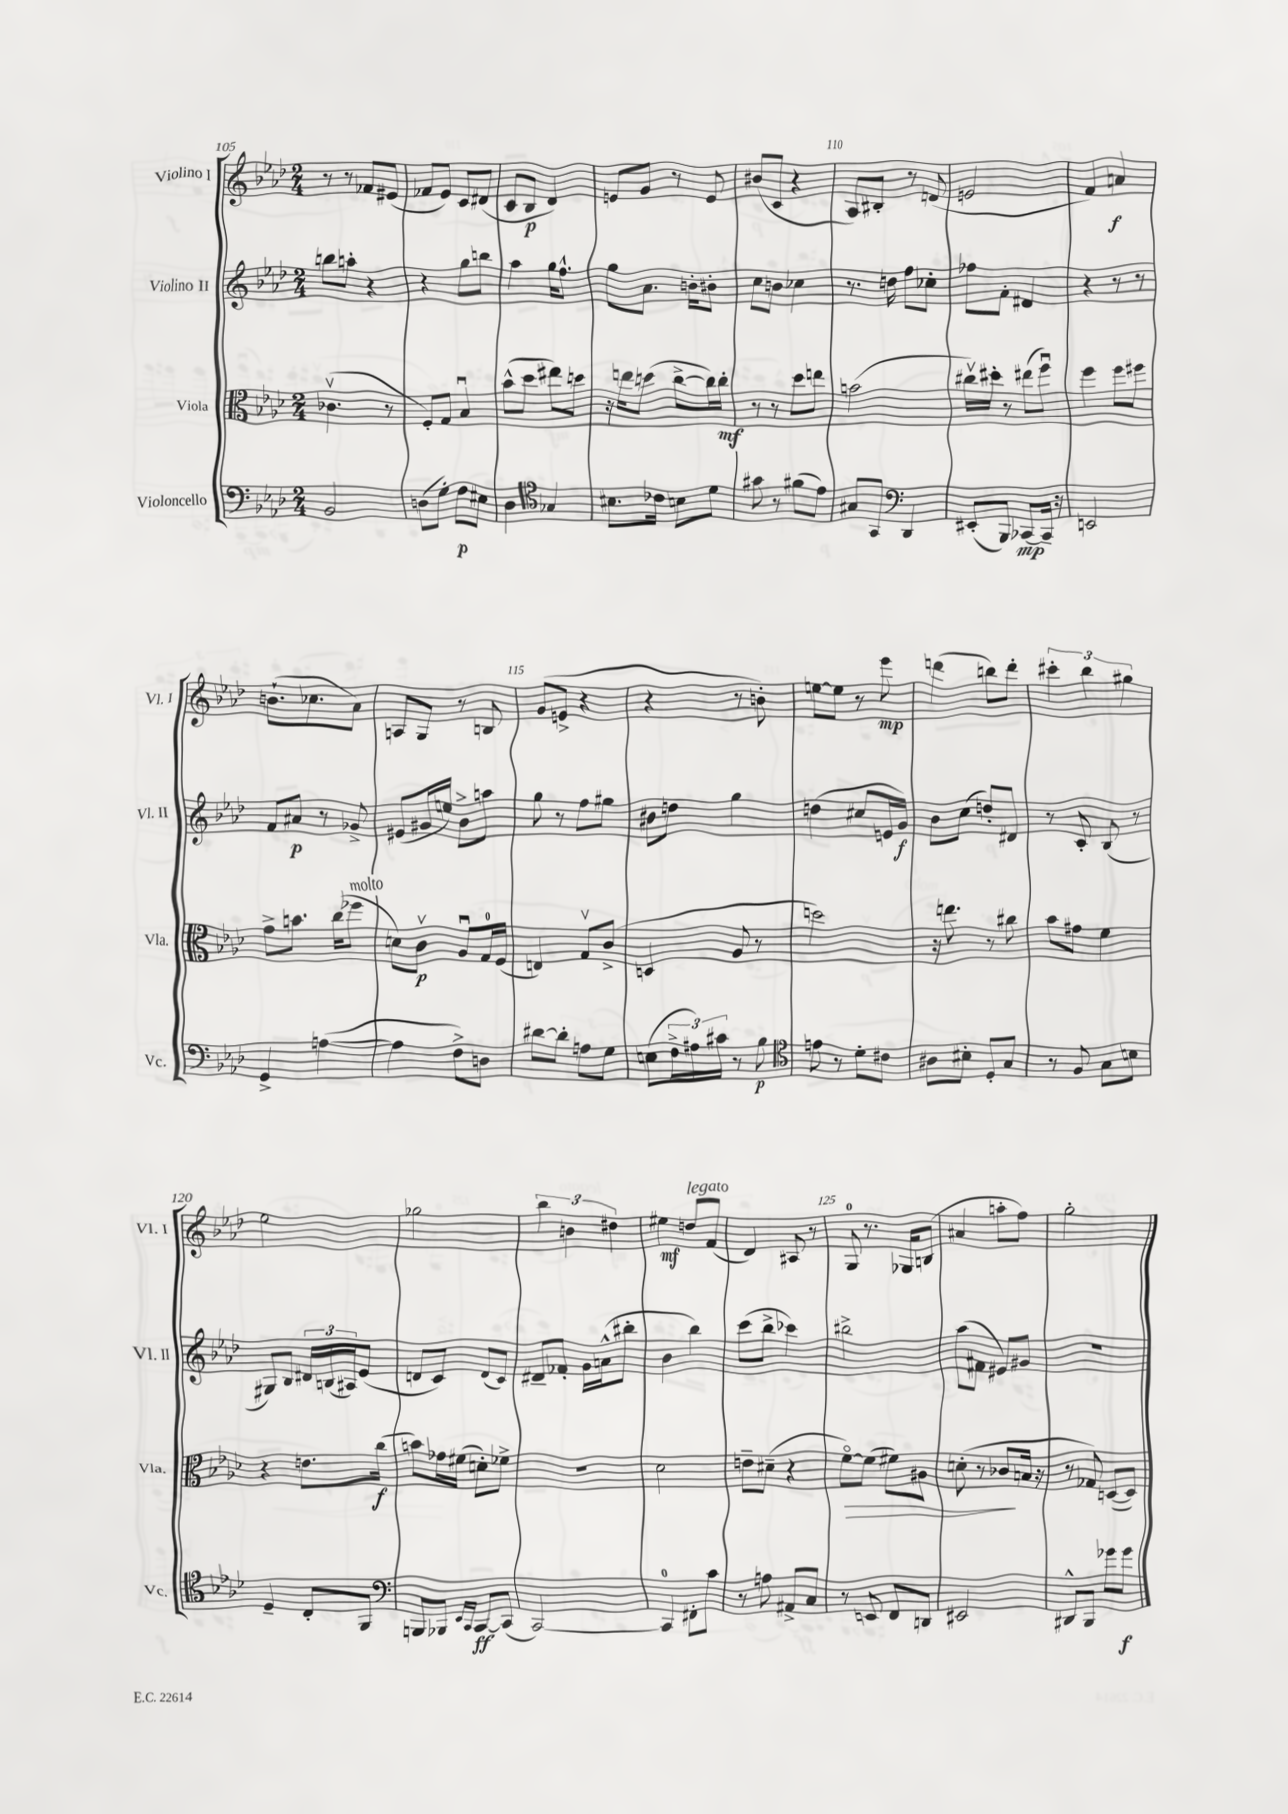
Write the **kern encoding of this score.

**kern	**dynam	**kern	**dynam	**kern	**dynam	**kern	**dynam
*part4	*part4	*part3	*part3	*part2	*part2	*part1	*part1
*staff4	*staff4	*staff3	*staff3	*staff2	*staff2	*staff1	*staff1
*I"Violoncello	*	*I"Viola	*	*I"Violino II	*	*I"Violino I	*
*I'Vc.	*	*I'Vla.	*	*I'Vl. II	*	*I'Vl. I	*
*clefF4	*	*clefC3	*	*clefG2	*	*clefG2	*
*k[b-e-a-d-]	*	*k[b-e-a-d-]	*	*k[b-e-a-d-]	*	*k[b-e-a-d-]	*
*M2/4	*	*M2/4	*	*M2/4	*	*M2/4	*
=105	=105	=105	=105	=105	=105	=105	=105
2BB-/	.	(4.c-Xv\	.	8bbn\L	.	8r	.
.	.	.	.	8aan'\J	.	8r	.
.	.	.	.	4r	.	8f-X/L	.
.	.	8r	.	.	.	(8e#X/J	.
=106	=106	=106	=106	=106	=106	=106	=106
(8Dn\L	.	8F'/L)	.	4r	.	8f-X/L	.
8G'\J)	.	8G/J	.	.	.	8e-/J)	.
8F\L	p	4B-u/	.	8gg\L	.	8c/L	.
8E#X\J	.	.	.	8bbn\J	.	(8d#X/J	.
=107	=107	=107	=107	=107	=107	=107	=107
4D-\	.	(8b-^^\L	.	4aa-\	.	8c/L	.
.	.	8dd-\J	.	.	.	8B-/J	p
*clefC4	*	*	*	*	*	*	*
4G-X/	.	8ee#X\L)	.	16gg\KL	.	4d-/)	.
.	.	.	.	8.ff^^\J	.	.	.
.	.	8ddn\J	.	.	.	.	.
=108	=108	=108	=108	=108	=108	=108	=108
8.B#X\L	.	16r	.	8gg\L	.	8en/L	.
.	.	16een\KL	.	.	.	.	.
.	.	(8ddn\J	.	8.a-\J	.	8g/J	.
16c-X\Jk	.	.	.	.	.	.	.
8Bn\L	.	[8cc^\L	.	.	.	8r	.
.	.	.	.	16bn'\KL	.	.	.
8d-\J	.	16cc\L])	.	8b#X'\J	.	8e/	.
.	.	16cc'\JJ	mf	.	.	.	.
=109	=109	=109	=109	=109	=109	=109	=109
8g#X\	.	8r	.	8cc\L	.	(8b#X/L	.
8r	.	8r	.	8bn\J	.	8c/J	.
(8f#X\L	.	8dd-\L	.	4cc-X\	.	4r	.
8e-\J)	.	8een\J	.	.	.	.	.
=110	=110	=110	=110	=110	=110	=110	=110
8G#X/L	.	(2bn\	.	8.r	.	8A-/L)	.
8GG/J	.	.	.	.	.	8B#X'/J	.
.	.	.	.	16ddn\	.	.	.
*clefF4	*	*	*	*	*	*	*
4DD-/	.	.	.	8ff\L	.	8r	.
.	.	.	.	8cc-X'\J	.	(8dn/	.
=111	=111	=111	=111	=111	=111	=111	=111
(8EE#X'/L	.	16cc#Xv\LL)	.	8ff-X\L	.	2en/	.
.	.	16dd#X'\JJ	.	.	.	.	.
8BBB-/J)	.	8r	.	8f'\J	.	.	.
[8CC-X/L	mp	(8ee#X\L	.	4d#X/	.	.	.
16CC-~/Jk]	.	8ffu\J)	.	.	.	.	.
16r	.	.	.	.	.	.	.
=112	=112	=112	=112	=112	=112	=112	=112
2EEn/	.	4ff\	.	4r	.	4f/)	.
.	.	8ff\L	.	8r	.	4an/	f
.	.	8ff#X\J	.	8r	.	.	.
!!LO:LB:g=z
=113	=113	=113	=113	=113	=113	=113	=113
4GG^/	.	8g^\L	.	8f/L	.	(8.bn`\L	.
.	.	8.bn\J	.	8a#X/J	p	.	.
.	.	.	.	.	.	8.cc-X\	.
([4An\	.	.	.	8r	.	.	.
.	.	(16cc\KL	.	.	.	.	.
!	!	!LO:TX:a:i:t=molto	!	!	!	!	!
.	.	8ff-X\J	.	8g-X^/	.	8a-\J)	.
=114	=114	=114	=114	=114	=114	=114	=114
4A\]	.	8dn\L)	.	(8e#X/L	.	8An/L	.
.	.	8cv\J	p	16g#X/L	.	8G/J	.
.	.	.	.	16een/JJ)	.	.	.
8F^\L)	.	8A-u/L	.	8b-^\L	.	8r	.
8Dn\J	.	16G/L	.	8aan\J	.	8Bn/	.
.	.	(16F/JJ	.	.	.	.	.
=115	=115	=115	=115	=115	=115	=115	=115
[8d#X\L	.	4En/)	.	8gg\	.	(8g/L	.
8d#'\J]	.	.	.	8r	.	8en^/J	.
8An\L	.	8Gv/L	.	8ff\L	.	4r	.
8G\J	.	(8c^/J	.	8gg#X\J	.	.	.
=116	=116	=116	=116	=116	=116	=116	=116
(8En\L	.	4Dn/	.	8b#X\L	.	4r	.
24F^\L	.	.	.	8ddn\J	.	.	.
24A#X\)	.	.	.	.	.	.	.
24c#X\JJ	.	.	.	.	.	.	.
8r	.	8A-/	.	4gg\	.	8r	.
8B-\	p	8r	.	.	.	8bn'\)	.
=117	=117	=117	=117	=117	=117	=117	=117
*clefC4	*	*	*	*	*	*	*
8en\	.	2ddn\)	.	(4ddn\	.	[8een\L	.
8r	.	.	.	.	.	8ee\J]	.
8d-'\L	.	.	.	8cc#X/L	.	8r	.
8c#X\J	.	.	.	16en/L	.	8eee-\	mp
.	.	.	.	16g/JJ)	f	.	.
=118	=118	=118	=118	=118	=118	=118	=118
8A#X\L	.	16r	.	8b-\L	.	(4dddn\	.
.	.	8.een\	.	.	.	.	.
8B#X'\J	.	.	.	(8cc\J	.	.	.
8D-'/L	.	8r	.	8ddn'/L)	.	8bbn\L)	.
8G/J	.	8cc#X\	.	8d#X/J	.	8ddd'\J	.
=119	=119	=119	=119	=119	=119	=119	=119
8r	.	8b-\L	.	8r	.	6ccc#X'\	.
8F/	.	8g#X\J	.	8c'/	.	.	.
.	.	.	.	.	.	6bb-\	.
8G\L	.	4f\	.	(8B-/	.	.	.
.	.	.	.	.	.	6gg#X\	.
8Bn\J	.	.	.	8r	.	.	.
!!LO:LB:g=z
=120	=120	=120	=120	=120	=120	=120	=120
4D-~/	.	4r	.	8G#X/L)	.	2ee-\	.
.	.	.	.	8B-/J	.	.	.
8C'/L	.	8.en\L	.	24d#X/LL	.	.	.
.	.	.	.	(24Bn/	.	.	.
.	.	.	.	24A#X/J)	.	.	.
8FF/J	.	.	.	(8e-/J	.	.	.
.	.	(16cc\Jk	f	.	.	.	.
=121	=121	=121	=121	=121	=121	=121	=121
*clefF4	*	*	*	*	*	*	*
8BBBn/L	.	8bn\L)	.	8dn/L	.	2gg-X\	.
8BBB-X/J	.	16g-X\L	.	8c/J)	.	.	.
.	.	(16f#X\JJ	.	.	.	.	.
16qqEE-/LL	.	.	.	.	.	.	.
16qqCC/JJ	.	.	.	.	.	.	.
[8CC/L	ff	8dn'\L)	.	(8d/L	.	.	.
(8CC/J]	.	8f-X^\J	.	8c/J)	.	.	.
=122	=122	=122	=122	=122	=122	=122	=122
[2CC/)	.	2r	.	8d#X~/L	.	6bb-\	.
.	.	.	.	8f-X'/J	.	.	.
.	.	.	.	.	.	6bn\	.
.	.	.	.	16g\LL	.	.	.
.	.	.	.	(16an^^\J	.	.	.
.	.	.	.	.	.	6dd#X\	.
.	.	.	.	8bb#X'\J	.	.	.
=123	=123	=123	=123	=123	=123	=123	=123
4CC/]	.	2d-\	.	4b-\	.	4ee#X\	mf
!	!	!	!	!	!	!LO:TX:a:i:t=legato	!
8FF#X'\L	.	.	.	4bb-\)	.	8ddn/L	.
8c\J	.	.	.	.	.	(8f/J	.
=124	=124	=124	=124	=124	=124	=124	=124
8r	.	8en~\L	.	(8ccc\L	.	4d-/)	.
8An\	.	(8d#X~\J	.	8bb-^\J	.	.	.
8AA#X^/L	.	4r	.	4ccc-X\)	.	8A#X/	.
8C/J	.	.	.	.	.	8r	.
=125	=125	=125	=125	=125	=125	=125	=125
!	!	!	!LO:HP:b	!	!	!	!
8r	.	[8f\L)	>	2bb#X^\	.	8G/	.
8EEn/	.	(8f\J]	.	.	.	8.r	.
8FF/L	.	8f#X\L)	.	.	.	.	.
.	.	.	.	.	.	16G-X/KL	.
8DDn/J	.	8A#X\J	.	.	.	(8Bn/J	.
=126	=126	=126	=126	=126	=126	=126	=126
2EE#X/	.	(8dn'\	.	(8aa-\L	.	4a#X/	.
.	.	8r	.	8f#X\J	.	.	.
.	.	8c-X/L	.	8e#X/L)	.	8aan'\L	.
.	.	16Bn/Jk	]	8g#X/J	.	8ff\J)	.
.	.	16r	.	.	.	.	.
=127	=127	=127	=127	=127	=127	=127	=127
8DD#X^^/L	.	8r	.	2r	.	2gg'\	.
8BBB-/J	.	8G-X/)	.	.	.	.	.
8g-X\L	.	([8Dn/L	.	.	.	.	.
8g-\J	f	8D/J])	.	.	.	.	.
==	==	==	==	==	==	==	==
*-	*-	*-	*-	*-	*-	*-	*-
